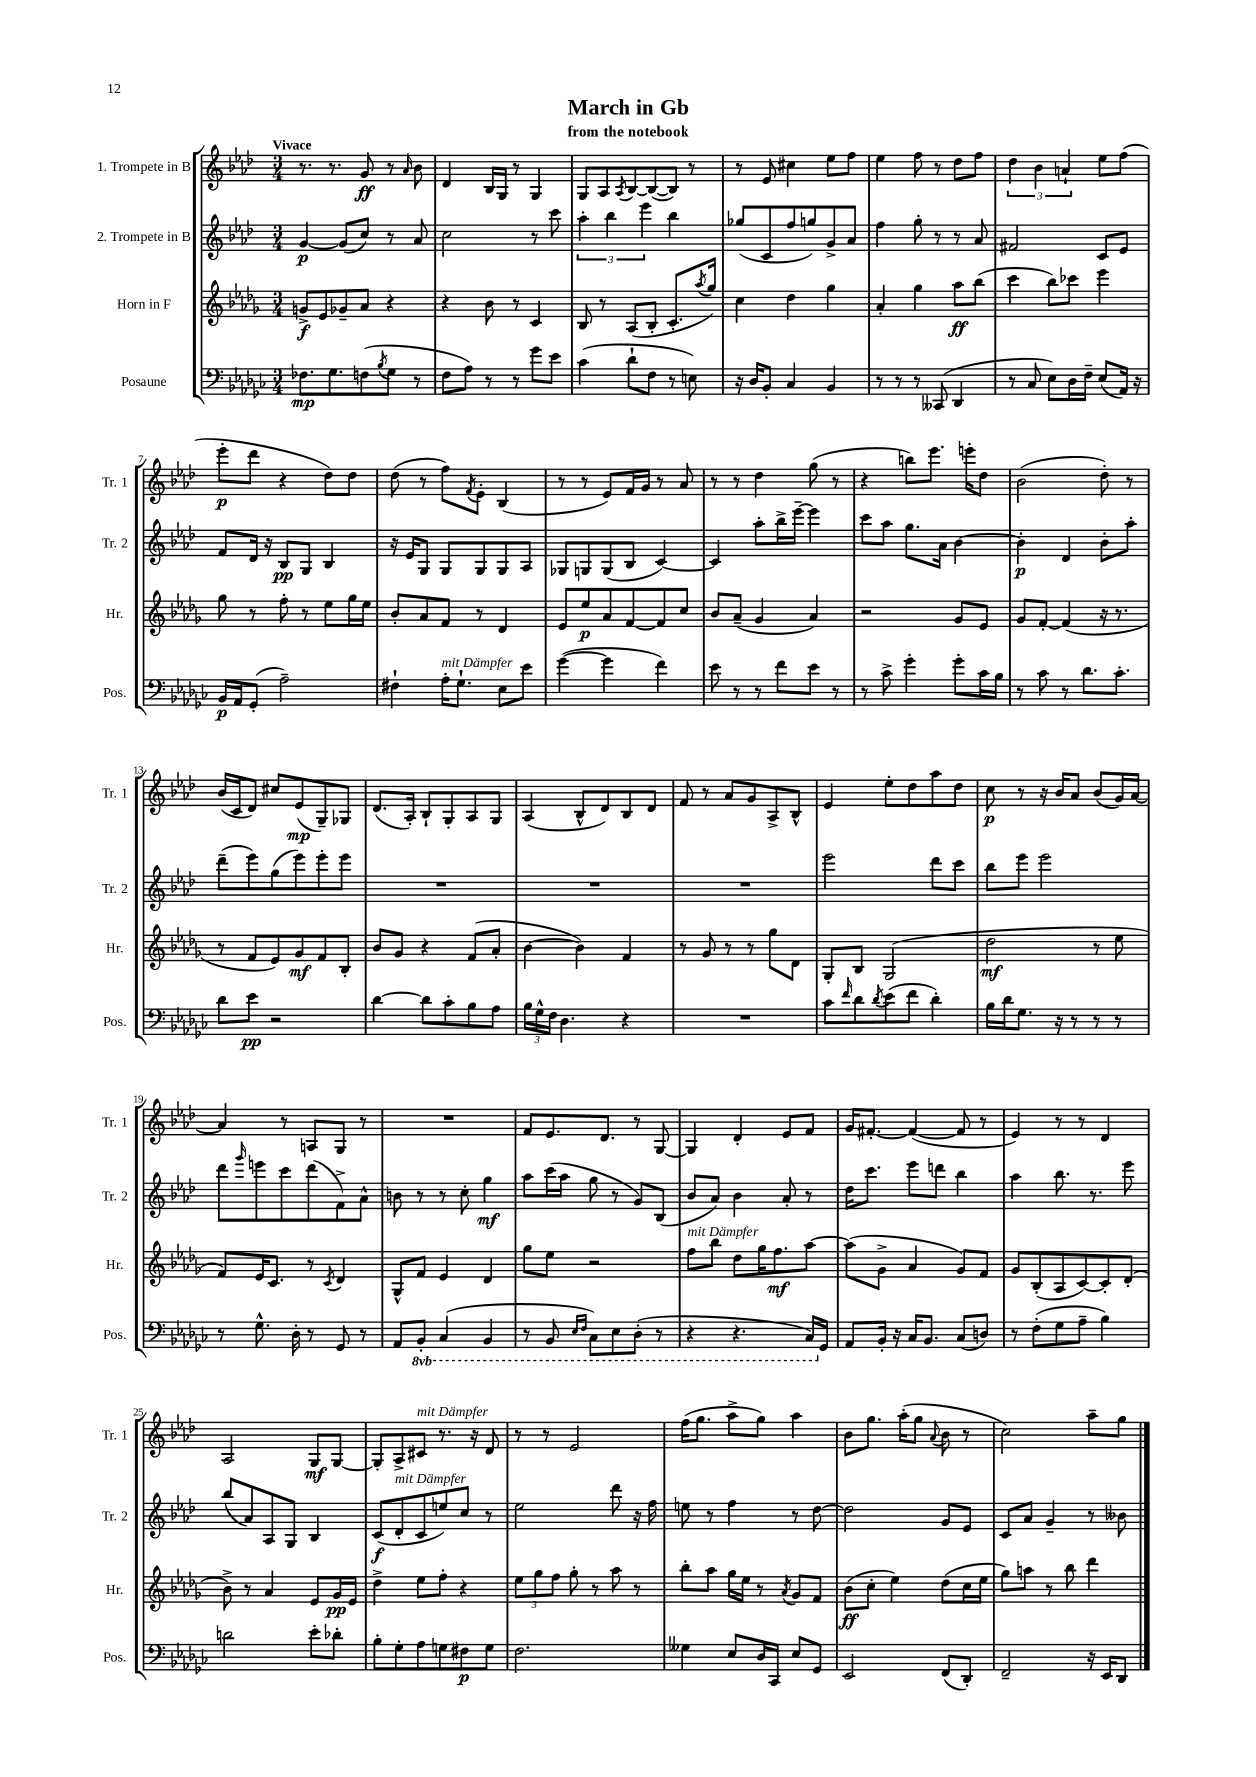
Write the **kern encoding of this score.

**kern	**kern	**kern	**kern
*staff4	*staff3	*staff2	*staff1
*clefF4	*clefG2	*clefG2	*clefG2
*k[b-e-a-d-g-c-]	*k[b-e-a-d-g-]	*k[b-e-a-d-]	*k[b-e-a-d-]
*M3/4	*M3/4	*M3/4	*M3/4
8.F-	8g^	[4g	8.r
.	8e-	.	.
8.G-	.	.	8.r
.	8g-~	(8g]	.
(8F	8a-	8cc)	8g
8qB-	.	.	.
8G-	4r	8r	8r
.	.	.	16qqa-
8r	.	8a-	8b-
=	=	=	=
8F	4r	2cc	4d-
8A-)	.	.	.
8r	8b-	.	16B-
.	.	.	16G
8r	8r	.	8r
8g-	4c	8r	4G
8e-	.	8ccc	.
=	=	=	=
(4c-	8B-	6aa-'	8G
.	8r	.	8A-
.	.	6bb-	.
.	.	.	8qA-
8d-`	(8A-	.	[8B-
.	.	6eee-	.
8F	8B-'	.	(8B-_
8r	8.c'	4bb-	8B-])
8E)	.	.	8r
.	8qaa-	.	.
.	16gg-)	.	.
=	=	=	=
16r	4cc	(8gg-	8r
16D-	.	.	.
8BB-'	.	8c	8e-
4C-	4dd-	8ff	4cc#
.	.	8gg)	.
4BB-	4gg-	8g^	8ee-
.	.	8a-	8ff
=	=	=	=
8r	4a-'	4ff	4ee-
8r	.	.	.
8r	4gg-	8gg'	8ff
(8CC--	.	8r	8r
4DD-	8aa-	8r	8dd-
.	(8bb-	8a-	8ff
=	=	=	=
8r	4ccc	2f#	6dd-
8C-	.	.	.
.	.	.	6b-
8E-)	8bb-)	.	.
.	.	.	6a`
16D-	8ccc-	.	.
16F~	.	.	.
(8E-	4eee-	8c	8ee-
16AA-)	.	8e-	(8ff
16r	.	.	.
=	=	=	=
16BB-	8gg-	8f	8eee-'
16AA-	.	.	.
(8GG-'	8r	16d-	8ddd-
.	.	16r	.
2A-~)	8ff'	8B-	4r
.	8r	8G	.
.	8ee-	4B-	8dd-)
.	16gg-	.	8dd-
.	16ee-	.	.
=	=	=	=
4F#`	8b-'	16r	(8dd-
.	.	16e-	.
.	8a-	8G	8r
16A-'	8f	8G	8ff)
8.G-`	.	.	.
.	.	.	8qf
.	8r	8G	8e-'
8E-	4d-	8G	(4B-
8e-	.	8A-	.
=	=	=	=
([4g-	8e-	8G-	8r
.	8ee-	8G	8r
4g-]	8a-	(8G	8e-)
.	[8f	8B-	16f
.	.	.	16g
4f)	8f]	[4c)	8r
.	8cc	.	8a-
=	=	=	=
8e-	8b-	4c]	8r
8r	(8a-~	.	8r
8r	4g-	8aa-'	4dd-
8f	.	16bb-^	.
.	.	[16eee-~	.
8e-	4a-)	4eee-]	(8gg
8r	.	.	8r
=	=	=	=
8r	2r	8ccc	4r
8c-^	.	8aa-	.
4g-'	.	8.gg	8bb)
.	.	.	8.eee-
.	.	16a-	.
8g-'	8g-	[4b-	.
.	.	.	16eee'
16c-	8e-	.	8dd-
16B-	.	.	.
=	=	=	=
8r	8g-	4b-']	(2b-
8c-	[8f'	.	.
8r	(4f]	4d-	.
8.d-	.	.	.
.	16r	8b-'	8dd-')
8.c-'	8.r	.	.
.	.	8aa-'	8r
=	=	=	=
8d-	8r	(8ddd-~	(16b-
.	.	.	16c
8e-	8f	8eee-)	8d-)
2r	8e-)	(8gg	8cc#
.	8g-	8eee-)	(8e-
.	8f	8eee-'	8G~)
.	8B-'	8eee-	8G-
=	=	=	=
[4d-	8b-	2.r	(8.d-
.	8g-	.	.
.	.	.	16A-')
8d-]	4r	.	8B-`
8c-'	.	.	8G'
8B-	(8f	.	8A-
8A-	8a-'	.	8G
=	=	=	=
24B-	[4b-	2.r	(4A-
24G-^^	.	.	.
24F	.	.	.
4.D-	.	.	.
.	4b-])	.	8B-^^
.	.	.	8d-)
4r	4f	.	8B-
.	.	.	8d-
=	=	=	=
2.r	8r	2.r	8f
.	8g-	.	8r
.	8r	.	8a-
.	8r	.	8g
.	8gg-	.	8A-^
.	8d-	.	8B-^^
=	=	=	=
8c-	8G-'	2eee-	4e-
16qqf	.	.	.
8d-	8B-	.	.
8qd-	.	.	.
(8e-	(2G-	.	8ee-'
8f	.	.	8dd-
4d-')	.	8ddd-	8aa-
.	.	8ccc	8dd-
=	=	=	=
16B-	2dd-	8bb-	8cc
16d-	.	.	.
8.G-	.	8eee-	8r
.	.	2eee-	16r
16r	.	.	16b-
8r	.	.	8a-
8r	8r	.	(8b-
8r	8ee-	.	16g)
.	.	.	[16a-
=	=	=	=
8r	8f)	8ddd-	4a-]
.	.	16qqggg	.
8.G-^^	16e-	8eee	.
.	8.c	.	.
.	.	8ccc	8r
16D-'	.	.	.
8r	8r	(8ddd-	8A
.	8qc	.	.
8GG-	4d-	8f^)	8G
8r	.	8a-^^	8r
=	=	=	=
8AA-	8G-^^	8b	2.r
8BBB-'	8f	8r	.
(4CC-	4e-	8r	.
.	.	8cc'	.
4BBB-	4d-	4gg	.
=	=	=	=
8r	8gg-	8aa-	8f
8BBB-	8ee-	(16ccc	8.e-
.	.	16aa-	.
16qqEE-	.	.	.
16qqFF	.	.	.
8CC-)	2r	8gg	.
.	.	.	8.d-
8EE-	.	8r	.
(8DD-'	.	8g)	8r
8r	.	(8B-	[8G
=	=	=	=
4r	8ff	8b-	4G]
.	8bb-	8a-)	.
4.r	8dd-	4b-	4d-'
.	16gg-	.	.
.	8.ff	.	.
.	.	8a-'	8e-
16CC-)	[8aa-	8r	8f
16GG-	.	.	.
=	=	=	=
8AA-	(8aa-]	16dd-	16g
.	.	8.ccc	[8.f#'
16BB-'	8g-^	.	.
16r	.	.	.
16C-	4a-	8eee-	(4f#_
8.BB-	.	.	.
.	.	8ddd	.
(8C-	8g-)	4bb-	8f#]
8D)	8f	.	8r
=	=	=	=
8r	8g-	4aa-	4e-)
(8F'	(8B-'	.	.
8G-	8A-	8.bb-	8r
8A-~	[8c)	.	8r
.	.	8.r	.
4B-)	8c']	.	4d-
.	(8d-'	8eee-	.
=	=	=	=
2d	8b-^)	(8bb-	2A-
.	8r	8a-)	.
.	4a-	8A-	.
.	.	8G	.
8e-'	8e-	4B-	8G
8d-'	16g-	.	[8G
.	16e-	.	.
=	=	=	=
8B-'	4dd-^	(8c	8G']
8G-'	.	8d-'	8A-^
8A-	8ee-	8c	8c#
8G	8ff'	8ee)	8.r
8F#	4r	8cc	.
.	.	.	16r
8G	.	8r	8d-
=	=	=	=
2.F	12ee-	2ee-	8r
.	12gg-	.	.
.	.	.	8r
.	12ff	.	.
.	8gg-'	.	2e-
.	8r	.	.
.	8aa-	8ddd-	.
.	8r	16r	.
.	.	16ff	.
=	=	=	=
4G--	8bb-'	8ee	(16ff
.	.	.	8.gg
.	8aa-	8r	.
8E-	16gg-	4ff	8aa-^
.	16ee-	.	.
16D-	8r	.	8gg)
16CC-	.	.	.
.	8qa-	.	.
8E-	8g-	8r	4aa-
8GG-	8f	[8dd-	.
=	=	=	=
2EE-	(8b-	2dd-]	8b-
.	8cc'	.	8.gg
.	4ee-)	.	.
.	.	.	(16aa-'
.	.	.	8gg
.	.	.	8qqa-
(8FF	(8dd-	8g	8b-
8DD-')	16cc	8e-	8r
.	16ee-	.	.
=	=	=	=
2FF~	8gg-)	8c	2cc)
.	8aa	8a-	.
.	8r	4g~	.
.	8bb-	.	.
16r	4ddd-	8r	8aa-~
16EE-	.	.	.
8DD-	.	8b--	8gg
==	==	==	==
*-	*-	*-	*-
